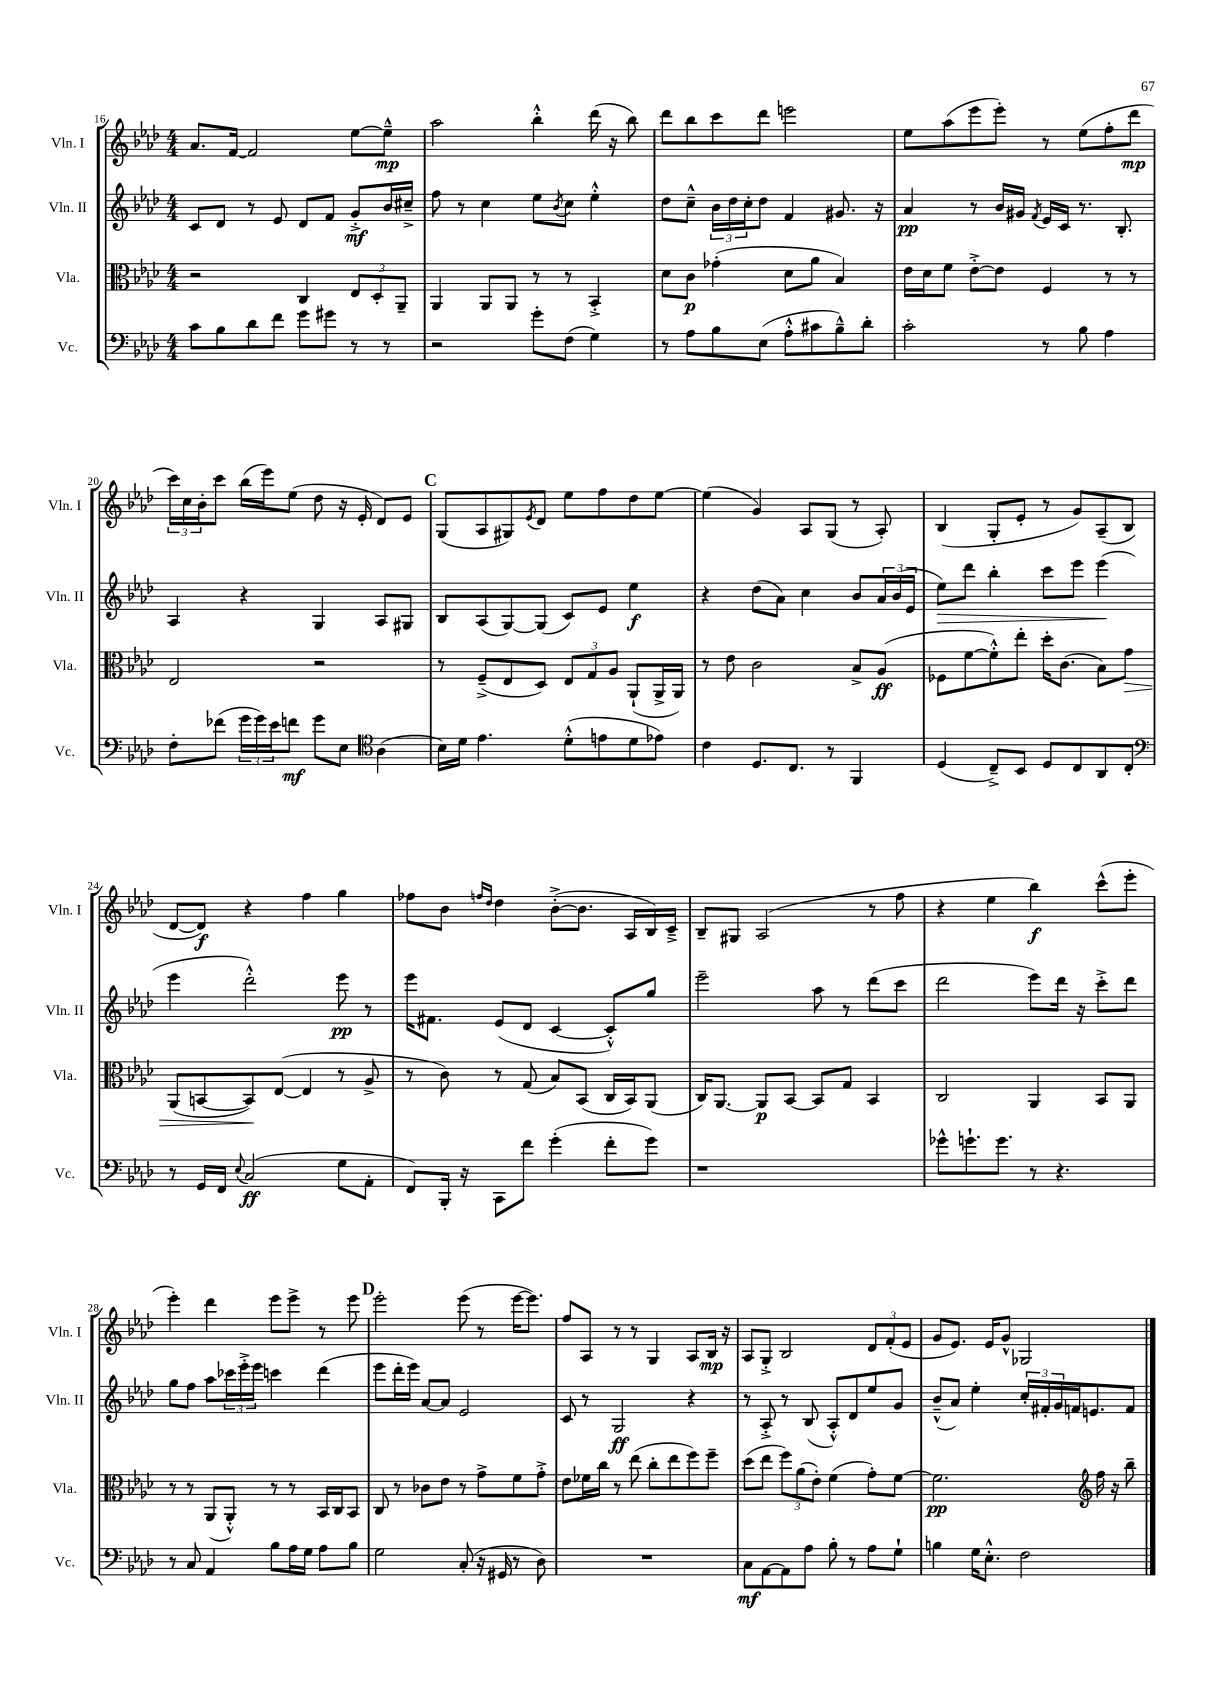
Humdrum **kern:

**kern	**kern	**kern	**kern
*staff4	*staff3	*staff2	*staff1
*clefF4	*clefC3	*clefG2	*clefG2
*k[b-e-a-d-]	*k[b-e-a-d-]	*k[b-e-a-d-]	*k[b-e-a-d-]
*M4/4	*M4/4	*M4/4	*M4/4
8c\L	2r	8c/L	8.a-/L
8B-\	.	8d-/J	.
.	.	.	[16f/Jk
8d-\	.	8r	2f/]
8f\J	.	8e-/	.
8g\L	4C/	8d-/L	.
8g#\J	.	8f/J	.
8r	12E-/L	8g'^/L	[8ee-\L
.	12D-'/	.	.
8r	.	16b-/L	8ee-~^^\]J
.	12AA-~/J	.	.
.	.	16cc#~^/JJ	.
=	=	=	=
2r	4AA-/	8ff\	2aa-\
.	.	8r	.
.	8AA-/L	4cc\	.
.	8AA-/J	.	.
8g'\L	8r	8ee-\L	4bb-'^^\
.	.	8qb-/	.
(8F\J	8r	8cc\J	.
4G\)	4BB-'^/	4ee-'^^\	(16ddd-\
.	.	.	16r
.	.	.	8bb-\)
=	=	=	=
8r	8d-\L	8dd-\L	8ddd-\L
8A-\L	8c\J	8cc~^^\J	8bb-\
8B-\	(4g-'\	24b-\LL	8ccc\
.	.	24dd-\	.
.	.	24cc'\J	.
(8E-\J	.	8dd-\J	8ddd-\J
8A-'^^\L	8d-\L	4f/	2eee\
8c#\	8a-\J	.	.
8B-~^^\)	4B-/)	8.g#/	.
8d-'\J	.	.	.
.	.	16r	.
=	=	=	=
2c'\	16e-\LL	4a-/	8ee-\L
.	16d-\J	.	.
.	8f\J	.	(8aa-\
.	[8e-'^\L	8r	8eee-\
.	8e-\]J	16b-/LL	8eee-'\J)
.	.	16g#/JJ	.
.	.	8qf/	.
8r	4F/	16e-/LL	8r
.	.	16c/JJ	.
8B-\	.	8.r	(8ee-\L
4A-\	8r	.	8ff'\
.	.	8.B-'/	.
.	8r	.	8ddd-\J
=	=	=	=
8F'\L	2E-/	4A-/	24ccc\LL)
.	.	.	24cc\
.	.	.	24b-'\J
(8f-\J	.	.	8ccc\J
24g\LL	.	4r	(16bb-\LL
24g\)	.	.	.
.	.	.	16eee-\J)
24e-\J	.	.	.
8f\J	.	.	(8ee-\J
8g\L	2r	4G/	8dd-\
8E-\J	.	.	16r
.	.	.	16e-'/
*clefC4	*	*	*
(4A-\	.	8A-/L	8d-/L)
.	.	8G#/J	8e-/J
=	=	=	=
16B-\LL)	8r	8B-/L	(8G/L
16d-\JJ	.	.	.
4.e-\	(8F~^/L	(8A-/	8A-/
.	8E-/	[8G/)	8G#/)
.	.	.	8qe-/
.	8D-/J)	(8G/]J	8d-/J
(8d-'^^\L	12E-/L	8c/L)	8ee-\L
.	12G/	.	.
8e\	.	8e-/J	8ff\
.	12A-/J	.	.
8d-\	(8AA-`/L	4ee-\	8dd-\
8e-\J)	16AA-^/L	.	[8ee-\J
.	16AA-/JJ)	.	.
=	=	=	=
4c\	8r	4r	(4ee-\]
.	8e-\	.	.
8.D-/L	2c\	(8dd-\L	4g/)
.	.	8a-\J)	.
8.C/J	.	.	.
.	.	4cc\	8A-/L
8r	.	.	(8G/J
4FF/	8B-^/L	8b-/L	8r
.	(8A-/J	24a-/L	8A-'/)
.	.	(24b-/	.
.	.	24e-/JJ	.
=	=	=	=
(4D-/	8F-\L	8ee-\L)	(4B-/
.	[8f\	8ddd-\J	.
8C~^/L)	8f'^^\])	4bb-'\	8G'/L
8BB-/J	8ee-'\J	.	8e-'/J
8D-/L	16dd-'\LK	8ccc\L	8r
.	(8.c\J	.	.
8C/	.	8eee-\J	8g/L)
8AA-/	8B-\L)	(4eee-\	(8A-~/
8C'/J	8g\J	.	8B-/J
=	=	=	=
*clefF4	*	*	*
8r	(8AA-/L	4eee-\	[8d-/L
16GG/LL	[8BB/	.	8d-/]J)
16FF/JJ	.	.	.
8qqE-/	.	.	.
(2C/	8BB/])	2ddd-'^^\)	4r
.	([8E-/J	.	.
.	4E-/]	.	4ff\
8G\L	8r	8eee-\	4gg\
8AA-'\J	8A-^/	8r	.
=	=	=	=
8FF/L)	8r	16eee-\LK	8ff-\L
.	.	8.f#\J	.
16BBB-'/Jk	8c\)	.	8b-\J
16r	.	.	.
.	.	.	16qqff/LL
.	.	.	16qqdd-/JJ
8CC\L	8r	(8e-/L	4dd-\
8f\J	(8G/	8d-/J	.
(4g'\	8B-/L)	[4c/	([8b-'^\L
.	(8BB-/J	.	8.b-\]J
8f'\L	16C/LL	8c'^^/]L)	.
.	16BB-/J)	.	16A-/LL
8g\J)	(8AA-/J	8gg/J	16B-/)
.	.	.	16c~^/JJ
=	=	=	=
1r	16C/LK)	2eee-~\	8B-~/L
.	[8.AA-/J	.	.
.	.	.	8G#/J
.	8AA-/]L	.	(2A-/
.	[8BB-/J	.	.
.	8BB-/]L	8aa-\	.
.	8G/J	8r	.
.	4BB-/	(8ddd-\L	8r
.	.	8ccc\J	8ff\
=	=	=	=
8g-^^\L	2C/	2ddd-\	4r
8.g`\	.	.	.
.	.	.	4ee-\
8.g\J	.	.	.
8r	4AA-/	8eee-\L)	4bb-\)
4.r	.	16ddd-\Jk	.
.	.	16r	.
.	8BB-/L	8ccc'^\L	(8ccc^^\L
.	8AA-/J	8ddd-\J	8eee-'\J
=	=	=	=
8r	8r	8gg\L	4eee-'\)
8C/	8r	8ff\J	.
4AA-/	(8AA-/L	8aa-\L	4ddd-\
.	8AA-'^^/J)	24ccc-\L	.
.	.	24eee-'^\	.
.	.	24eee-\JJ	.
8B-\L	8r	4ccc\	8eee-\L
16A-\L	8r	.	8eee-^\J
16G\JJ	.	.	.
8A-\L	16BB-/LL	(4ddd-\	8r
.	16C/J	.	.
8B-\J	8BB-/J	.	8eee-\
=	=	=	=
2G\	8C/	8eee-\L	2eee-'\
.	8r	16ddd-'\L	.
.	.	16eee-\JJ)	.
.	8c-\L	[8a-/L	.
.	8e-\J	8a-/]J	.
(8C'/	8r	2e-/	(8eee-\
16r	8g^\L	.	8r
16GG#/	.	.	.
8r	8f\	.	[16eee-\LK
.	.	.	8.eee-\]J)
8D-\)	8g'^\J	.	.
=	=	=	=
1r	8e-\L	8c/	8ff/L
.	16f-\L	8r	8A-/J
.	16cc\JJ	.	.
.	8r	2G/	8r
.	(8ee-\	.	8r
.	8cc'\L	.	4G/
.	8ee-\	.	.
.	8ff\)	4r	8A-/L
.	8ff~\J	.	16B-/Jk
.	.	.	16r
=	=	=	=
8C\L	(8dd-\L	8r	8A-/L
[8AA-\	8ee-\J	8A-'^/	8G'^/J
8AA-\]	12ff\L)	8r	2B-/
.	(12a-\	.	.
8A-\J	.	(8B-/	.
.	12e-'\J)	.	.
8B-'\	(4f\	8A-'^^/L)	.
8r	.	8d-/	.
8A-\L	8g'\L)	8ee-/	12d-/L
.	.	.	(12f'/
8G`\J	[8f\J	8g/J	.
.	.	.	12e-/J
=	=	=	=
4B\	2.f\]	(8b-~^^/L	8g/L
.	.	8a-/J)	8.e-/J)
16G\LK	.	4ee-'\	.
8.E-'^^\J	.	.	16e-/LK
.	.	.	8g^^/J
2F\	.	24cc'/LL	2G-/
.	.	24f#'/	.
.	.	24g/	.
.	.	16f/J	.
.	.	8.e/	.
*	*clefG2	*	*
.	16ff\	.	.
.	16r	.	.
.	8bb-~\	8f/J	.
==	==	==	==
*-	*-	*-	*-
